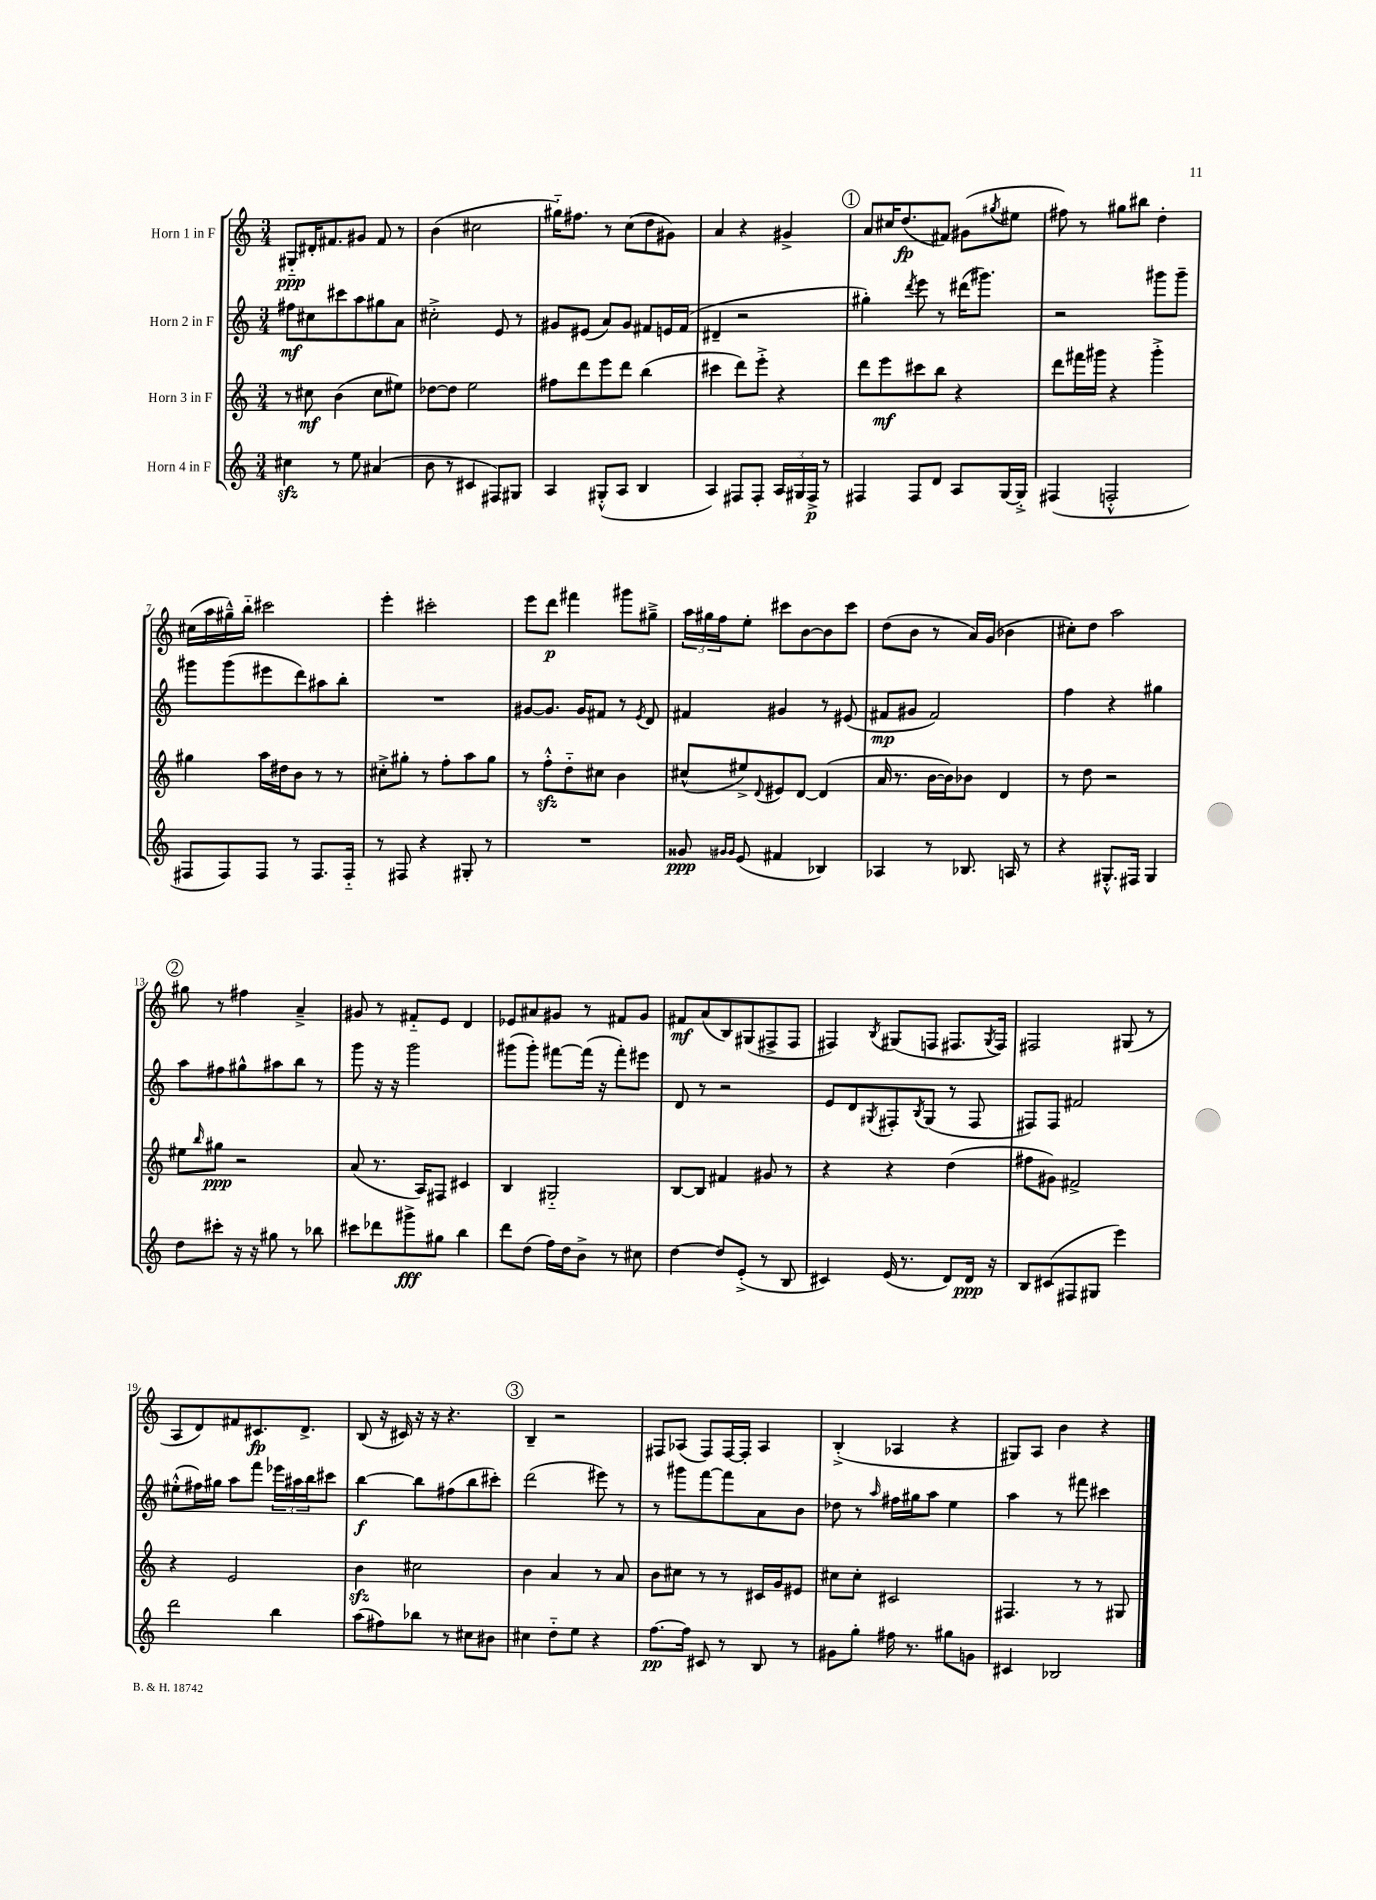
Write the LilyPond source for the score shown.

<<
\new StaffGroup <<
\new Staff = "s0" \with { instrumentName = "Horn 1 in F" } {
    \clef treble \key c \major \numericTimeSignature \time 3/4
    gis8-_\ppp dis'16-. fis'8. gis'8 fis'8 r8 |
    b'4( cis''2 |
    gis''16-_) fis''8. r8 c''8( d''8 gis'8) |
    a'4 r4 gis'4-> |
    \mark \markup { \circle "1" } a'8 cis''16 d''8.\fp( fis'8) gis'8( \acciaccatura { gis''8 } eis''8 |
    fis''8) r8 gis''8 bis''8 d''4-. |
    cis''16( a''16 gis''16---^) b''16-_ cis'''2 |
    e'''4-. cis'''2-. |
    e'''8 d'''8\p fis'''4 gis'''8 gis''8---> |
    \tuplet 3/2 { a''16 gis''16 f''16 } e''8-. cis'''8 b'8~ b'8 cis'''8 |
    d''8( b'8 r8 a'16) g'16( bes'4 |
    cis''8-.) d''8 a''2 |
    \mark \markup { \circle "2" } gis''8 r8 fis''4 a'4---> |
    gis'8 r8 fis'8-_ e'8 d'4 |
    ees'8 ais'8 gis'8 r8 fis'8 gis'8 |
    fis'8\mf a'8( b8) gis8( fis8-> fis8 |
    fis4) \acciaccatura { b8 } gis8( f8 fis8. \acciaccatura { gis8 } fis16) |
    fis2 gis8( r8 |
    a8 d'8) fis'8 cis'8.\fp d'8.-> |
    b8( r16 cis'16) r16 r16 r4. |
    \mark \markup { \circle "3" } b4-- r2 |
    fis8 aes8( fis8) fis16~ fis16-. aes4 |
    b4-.->( aes4 r4 |
    gis8) a8 b'4 r4 \bar "|." |
}
\new Staff = "s1" \with { instrumentName = "Horn 2 in F" } {
    \clef treble \key c \major \numericTimeSignature \time 3/4
    fis''8\mf cis''8 cis'''8 a''8 gis''8 a'8 |
    cis''2-.-> e'8 r8 |
    gis'8 eis'8( a'8) gis'8 fis'8 e'16 fis'16( |
    dis'4-- r2 |
    \mark \markup { \circle "1" } gis''4-.) \acciaccatura { d'''8 } e'''8 r8 dis'''16( gis'''8.) |
    r2 gis'''8 gis'''8-- |
    gis'''8 gis'''8( eis'''8 d'''8) ais''8 b''8-. |
    R2. |
    gis'8~ gis'8. gis'16 fis'8 r8 \acciaccatura { e'8 } d'8 |
    fis'4 gis'4 r8 eis'8( |
    fis'8\mp gis'8 fis'2) |
    f''4 r4 gis''4 |
    \mark \markup { \circle "2" } a''8 fis''8 gis''8-^ ais''8 b''8 r8 |
    g'''8 r16 r16 g'''2 |
    gis'''8( gis'''8-.) fis'''8~ fis'''16( r16 fis'''8-.) eis'''8 |
    d'8 r8 r2 |
    e'8 d'8 \acciaccatura { gis8 } fis8-. \acciaccatura { b8 } gis8( r8 fis8 |
    fis8) fis8 fis'2 |
    eis''8-.-^( fis''16) gis''16 a''8 f'''8 \tuplet 3/2 { ees'''16 ais''16 b''16 } cis'''8 |
    b''4~\f b''8 fis''8( b''8 cis'''8-.) |
    \mark \markup { \circle "3" } d'''2( eis'''8) r8 |
    r8 gis'''8 f'''8~ f'''8 a'8 b'8 |
    des''8 r8 \grace { a''16 } fis''16 gis''16 a''8 e''4 |
    a''4 r8 fis'''8 cis'''4 \bar "|." |
}
\new Staff = "s2" \with { instrumentName = "Horn 3 in F" } {
    \clef treble \key c \major \numericTimeSignature \time 3/4
    r8 cis''8\mf b'4( cis''8 eis''8) |
    des''8~ des''8 e''2 |
    fis''8 d'''8 e'''8 d'''8 b''4( |
    cis'''4 d'''8) e'''8-.-> r4 |
    \mark \markup { \circle "1" } d'''8 e'''8\mf cis'''8 b''8 r4 |
    d'''8 fis'''16 gis'''16 r4 gis'''4-.-> |
    gis''4 a''16 dis''16 b'8 r8 r8 |
    cis''8-.-> gis''8-. r8 f''8-. a''8 gis''8 |
    r8 f''8-.-^\sfz d''8-_ cis''8 b'4 |
    cis''8-^( eis''8->) \appoggiatura { d'8 } eis'8 d'8~ d'4( |
    a'16 r8. b'16~ b'16) bes'8 d'4 |
    r8 d''8 r2 |
    \mark \markup { \circle "2" } eis''8 \grace { b''16 } gis''8\ppp r2 |
    a'8( r8. a16) fis8 cis'4 |
    b4 gis2-_ |
    b8~ b8 fis'4 gis'8 r8 |
    r4 r4 d''4( |
    fis''8 gis'8) fis'2-> |
    r4 e'2 |
    b'4\sfz cis''2 |
    \mark \markup { \circle "3" } b'4 a'4 r8 a'8 |
    b'8 cis''8 r8 r8 cis'16 g'16 eis'8 |
    cis''8 cis''8-. cis'2 |
    fis4. r8 r8 gis8 \bar "|." |
}
\new Staff = "s3" \with { instrumentName = "Horn 4 in F" } {
    \clef treble \key c \major \numericTimeSignature \time 3/4
    cis''4\sfz r8 e''8 ais'4( |
    b'8 r8 cis'4 fis8) gis8 |
    a4 gis8-.-^( a8 b4 |
    a4) fis8 fis8-. \tuplet 3/2 { a16 gis16 fis16->\p } r8 |
    \mark \markup { \circle "1" } fis4 fis8 d'8 a8 g16~ g16-.-> |
    fis4( f2-.-^ |
    fis8 fis8) fis8 r8 fis8. fis16-_ |
    r8 fis8 r4 gis8-. r8 |
    R2. |
    gisis'8\ppp \grace { gis'16 gis'16 } e'8( fis'4 bes4) |
    aes4 r8 bes8. a16 r8 |
    r4 gis8.-.-^ fis16 gis4 |
    \mark \markup { \circle "2" } d''8 cis'''8-. r16 r16 gis''8 r8 bes''8 |
    cis'''8 des'''8 gis'''8->\fff gis''8 b''4 |
    d'''8 d''8( f''16) d''16 b'8-> r8 cis''8 |
    d''4~ d''8 e'8-.->( r8 b8 |
    cis'4) e'16( r8. d'8) d'16\ppp r16 |
    b8 cis'8( fis8 gis8 e'''4) |
    d'''2 b''4 |
    a''8( fis''8) bes''8 r8 cis''8 bis'8 |
    \mark \markup { \circle "3" } cis''4 d''8-_ e''8 r4 |
    f''8.~\pp f''16 cis'8 r8 b8 r8 |
    gis'8 g''8-. fis''16 r8. gis''8 g'8 |
    cis'4 bes2 \bar "|." |
}
>>
>>
